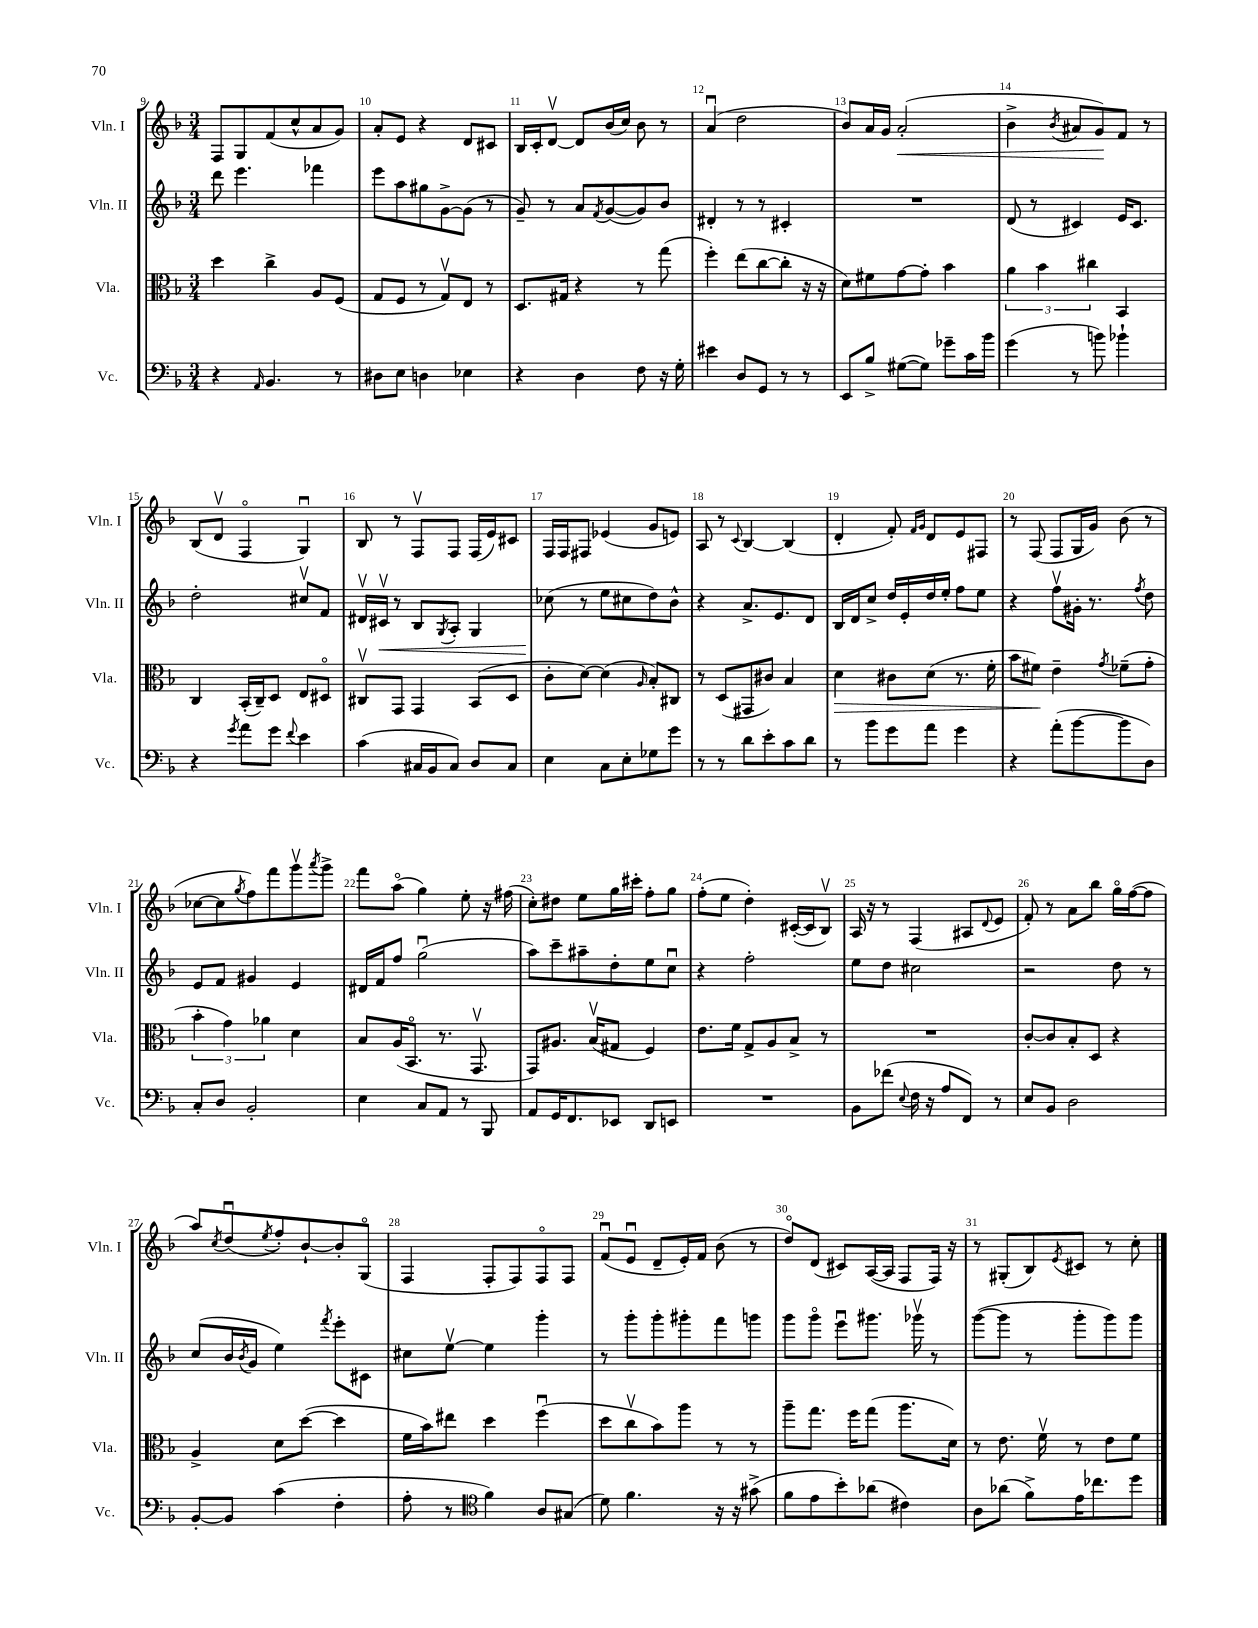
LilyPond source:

<<
\new StaffGroup <<
\new Staff = "s0" \with { instrumentName = "Vln. I" shortInstrumentName = "Vln. I" } {
    \clef treble \key f \major \numericTimeSignature \time 3/4
    f8 g8 f'8( c''8-^ a'8 g'8) |
    a'8-. e'8 r4 d'8 cis'8 |
    bes16 c'16-. d'8~\upbow d'8 bes'16( c''16) bes'8 r8 |
    a'4\downbow( d''2 |
    bes'8) a'16 g'16 a'2-.\<( |
    bes'4-> \acciaccatura { bes'8 } ais'8 g'8\!) f'8 r8 |
    bes8( d'8\upbow f4\flageolet g4\downbow) |
    bes8 r8 f8\upbow f8 f16( e'16) cis'8 |
    f16 f16 fis8 ees'4( g'8 e'8) |
    a8 r8 \appoggiatura { c'8 } bes4~ bes4( |
    d'4-. f'8-.) \grace { f'16 g'16 } d'8 e'8 fis8 |
    r8 f8( f8 g16 g'16) bes'8( r8 |
    ces''8~ ces''8 \acciaccatura { g''8 } f''8) f'''8 g'''8\upbow \acciaccatura { a'''8 } g'''8-> |
    f'''8 a''8\flageolet( g''4) e''8-. r16 fis''16( |
    c''8-.) dis''8 e''8 g''16 cis'''16-. f''8-. g''8 |
    f''8-.( e''8 d''4-.) cis'16~-.( cis'16 bes8\upbow) |
    a16 r16 r8 f4( ais8 \appoggiatura { d'8 } e'8 |
    f'8-.) r8 a'8 bes''8 g''16\flageolet f''16~( f''8 |
    a''8) \acciaccatura { c''8 } d''8\downbow( \acciaccatura { e''8 } f''8-.) bes'8~-! bes'8-. g8\flageolet( |
    f4 f8-. f8) f8\flageolet f8 |
    f'8\downbow( e'8\downbow d'8-- e'16-.) f'16 bes'8( r8 |
    d''8\flageolet) d'8( cis'8) a16~( a16 f8 f16) r16 |
    r8 gis8-.( bes8) \acciaccatura { e'8 } cis'8 r8 c''8-. \bar "|." |
}
\new Staff = "s1" \with { instrumentName = "Vln. II" shortInstrumentName = "Vln. II" } {
    \clef treble \key f \major \numericTimeSignature \time 3/4
    d'''8 e'''4. fes'''4 |
    e'''8 a''8 gis''8 g'8~-> g'8( r8 |
    g'8--) r8 a'8 \acciaccatura { f'8 } g'8~( g'8) bes'8 |
    dis'4-. r8 r8 cis'4-. |
    R2. |
    d'8( r8 cis'4) e'16 cis'8. |
    d''2-. cis''8\upbow f'8 |
    dis'16\upbow cis'16\upbow\< r8 bes8 \acciaccatura { g8 } a8-. g4 |
    ces''8\!( r8 e''8 cis''8 d''8) bes'8-^ |
    r4 a'8.-> e'8. d'8 |
    bes16 d'16 c''8-> d''16 e'16-. d''16 e''16-. f''8 e''8 |
    r4 f''8\upbow gis'16-. r8. \acciaccatura { f''8 } d''8 |
    e'8 f'8 gis'4 e'4 |
    dis'16 f'16 f''8 g''2\downbow( |
    a''8) c'''8-- ais''8-- d''8-. e''8 c''8\downbow |
    r4 f''2-. |
    e''8 d''8 cis''2 |
    r2 d''8 r8 |
    c''8( bes'16 \acciaccatura { bes'8 } g'16 e''4) \acciaccatura { f'''8 } e'''8-. cis'8 |
    cis''8 e''8~\upbow e''4 g'''4-. |
    r8 g'''8-. g'''8-. gis'''8-. f'''8 g'''8 |
    g'''8 g'''8\flageolet e'''8\downbow gis'''8. ges'''16\upbow r8 |
    g'''8~( g'''8 r8 g'''8-. g'''8) g'''8 \bar "|." |
}
\new Staff = "s2" \with { instrumentName = "Vla." shortInstrumentName = "Vla." } {
    \clef alto \key f \major \numericTimeSignature \time 3/4
    d''4 c''4-> a8 f8( |
    g8 f8 r8 g8\upbow) e8 r8 |
    d8. gis16 r4 r8 g''8( |
    f''4-.) e''8( c''8~ c''8-. r16 r16 |
    d'8) fis'8 g'8~ g'8-. bes'4 |
    \tuplet 3/2 { a'4 bes'4 cis''4 } bes,4 |
    c4 bes,16-.( c16--) d8 e8 dis8\flageolet |
    cis8\upbow g,8 g,4 bes,8( d8 |
    c'8-. d'8~) d'4( \grace { a16 } bes8-.) cis8 |
    r8 d8( gis,8 cis'8) bes4 |
    d'4\> cis'8 d'8( r8. f'16-. |
    bes'8 fis'8\!) e'4-- \acciaccatura { g'8 } fes'8--( g'8-. |
    \tuplet 3/2 { bes'4-. g'4) aes'4 } d'4 |
    bes8 a16( bes,8.\flageolet r8. g,8.\upbow |
    g,8) ais8. bes16\upbow( gis8 f4) |
    e'8. f'16 g8-> a8 bes8-> r8 |
    R2. |
    c'8~-. c'8 bes8-. d8 r4 |
    a4-> d'8 d''8~( d''4 |
    f'16 bes'16) eis''8 d''4 f''4\downbow( |
    d''8 c''8\upbow bes'8) a''8 r8 r8 |
    a''8-- g''8. f''16 g''8( a''8. d'16) |
    r8 e'8. f'16\upbow r8 e'8 f'8 \bar "|." |
}
\new Staff = "s3" \with { instrumentName = "Vc." shortInstrumentName = "Vc." } {
    \clef bass \key f \major \numericTimeSignature \time 3/4
    r4 \grace { a,16 } bes,4. r8 |
    dis8 e8 d4 ees4 |
    r4 d4 f8 r16 g16-. |
    eis'4 d8 g,8 r8 r8 |
    e,8 bes8-> gis8~( gis8) ges'8-- c'16 bes'16 |
    g'4( r8 b'8) bes'4-! |
    r4 \acciaccatura { g'8 } a'8 g'8 \appoggiatura { f'8 } e'4 |
    c'4( cis16 bes,16 cis8) d8 cis8 |
    e4 c8 e8-. ges8 g'8 |
    r8 r8 d'8 e'8-. c'8 d'8 |
    r8 bes'8 g'8 a'8 g'4 |
    r4 a'8-.( bes'8~ bes'8 d8) |
    c8-. d8 bes,2-. |
    e4 c8 a,8 r8 bes,,8 |
    a,8 g,16 f,8. ees,8 d,8 e,8 |
    R2. |
    bes,8 fes'8( \appoggiatura { e8 } f16 r16 a8 f,8) r8 |
    e8 bes,8 d2 |
    bes,8~-. bes,8 c'4( f4-. |
    a8-. r8 \clef tenor f'4) a8 gis8( |
    d'8) f'4. r16 r16 gis'8->( |
    f'8 e'8 bes'8-.) aes'8( cis'4) |
    a8 aes'8( f'8->) e'16 ces''8. d''8 \bar "|." |
}
>>
>>
\layout { \context { \Score currentBarNumber = #9 \override BarNumber.break-visibility = ##(#f #t #t) barNumberVisibility = #all-bar-numbers-visible } }
